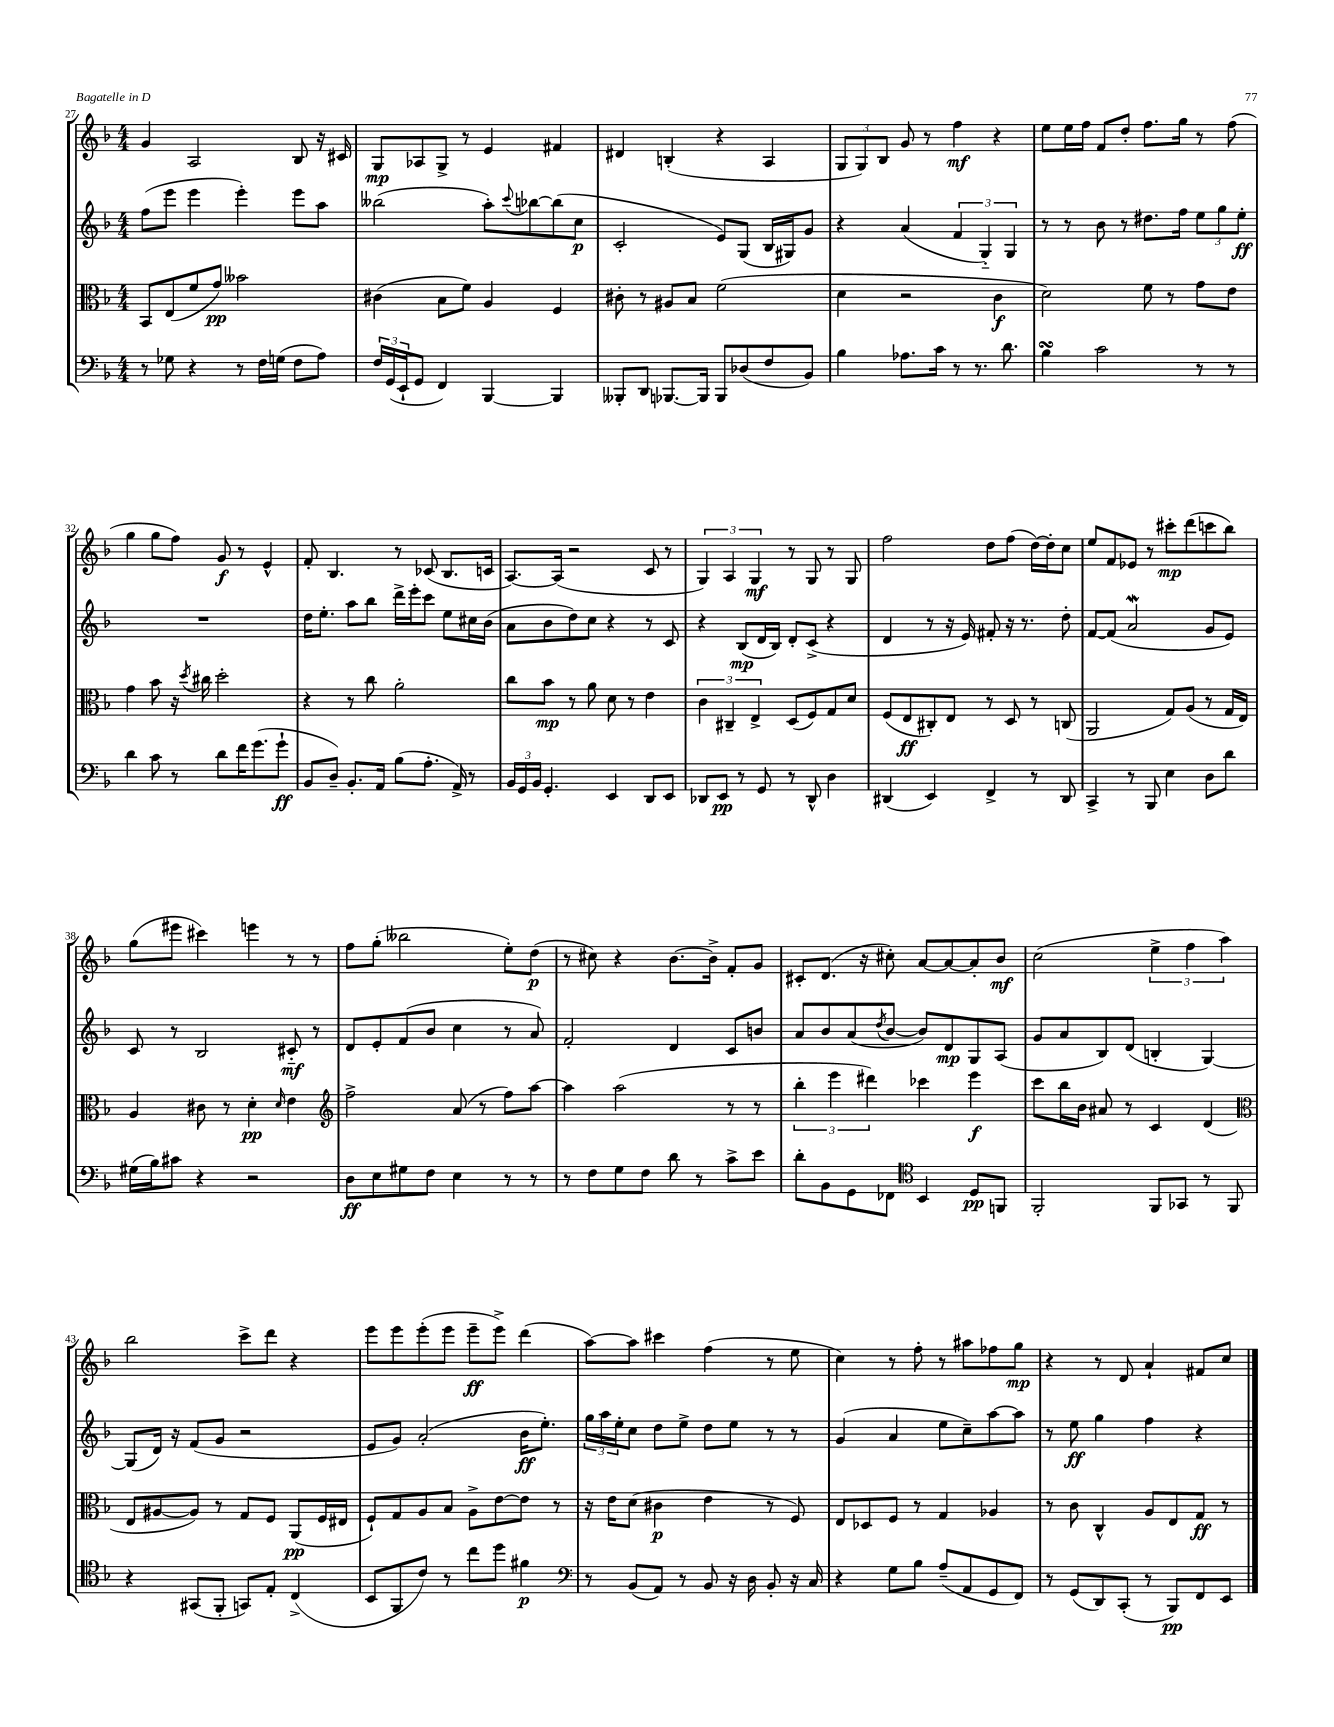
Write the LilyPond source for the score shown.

<<
\new StaffGroup <<
\new Staff = "s0" {
    \clef treble \key f \major \numericTimeSignature \time 4/4
    g'4 a2 bes8 r16 cis'16 |
    g8\mp aes8 g8-> r8 e'4 fis'4 |
    dis'4 b4-.( r4 a4 |
    \tuplet 3/2 { g8 g8) bes8 } g'8 r8 f''4\mf r4 |
    e''8 e''16 f''16 f'8 d''8-. f''8. g''16 r8 f''8( |
    g''4 g''8 f''8) g'8\f r8 e'4-^ |
    f'8-. bes4. r8 ces'8( bes8. c'16 |
    a8.~) a16( r2 c'8 r8 |
    \tuplet 3/2 { g4) a4 g4\mf } r8 g8 r8 g8 |
    f''2 d''8 f''8( d''16~) d''16-. c''8 |
    e''8 f'8 ees'8 r8 cis'''8-.\mp d'''8( c'''8 bes''8) |
    g''8( eis'''8 cis'''4) e'''4 r8 r8 |
    f''8 g''8-.( beses''2 e''8-.) d''8\p( |
    r8 cis''8) r4 bes'8.~ bes'16-> f'8-. g'8 |
    cis'8-. d'8.( r16 cis''8-.) a'8~ a'8~ a'8-. bes'8\mf |
    c''2( \tuplet 3/2 { e''4-> f''4 a''4) } |
    bes''2 c'''8-> d'''8 r4 |
    e'''8 e'''8 e'''8-.( e'''8 e'''8--\ff e'''8->) d'''4( |
    a''8~) a''8 cis'''4 f''4( r8 e''8 |
    c''4) r8 f''8-. r8 ais''8 fes''8 g''8\mp |
    r4 r8 d'8 a'4-! fis'8 c''8 \bar "|." |
}
\new Staff = "s1" {
    \clef treble \key f \major \numericTimeSignature \time 4/4
    f''8( e'''8 e'''4 e'''4-.) e'''8 a''8 |
    beses''2( a''8-.) \appoggiatura { c'''8 } bes''8~ bes''8( c''8\p |
    c'2-. e'8) g8( bes16 gis16) g'8 |
    r4 a'4( \tuplet 3/2 { f'4 g4-_) g4 } |
    r8 r8 bes'8 r8 dis''8. f''16 \tuplet 3/2 { e''8 g''8 e''8-.\ff } |
    R1 |
    d''16 e''8.-. a''8 bes''8 d'''16-> e'''16-. c'''8 e''8 cis''16 bes'16( |
    a'8 bes'8 d''8) c''8 r4 r8 c'8 |
    r4 bes8\mp( d'16 bes16) d'8-. c'8->( r4 |
    d'4 r8 r16 e'16) fis'8-. r16 r8. d''8-. |
    f'8~ f'8( a'2\mordent g'8 e'8) |
    c'8 r8 bes2 cis'8-_\mf r8 |
    d'8 e'8-. f'8( bes'8 c''4 r8 a'8) |
    f'2-. d'4 c'8 b'8 |
    a'8 bes'8 a'8( \acciaccatura { d''8 } bes'8~ bes'8) d'8\mp g8 a8( |
    g'8 a'8 bes8) d'8( b4-. g4~) |
    g8( d'16) r16 f'8( g'8 r2 |
    e'8 g'8) a'2-.( bes'16\ff e''8.-.) |
    \tuplet 3/2 { g''16 a''16 e''16-. } c''8 d''8 e''8-> d''8 e''8 r8 r8 |
    g'4( a'4 e''8 c''8--) a''8~ a''8 |
    r8 e''8\ff g''4 f''4 r4 \bar "|." |
}
\new Staff = "s2" {
    \clef alto \key f \major \numericTimeSignature \time 4/4
    bes,8 e8( f'8 g'8\pp) beses'2 |
    cis'4( bes8 f'8) a4 f4 |
    cis'8-. r8 ais8 bes8 f'2( |
    d'4 r2 c'4\f |
    d'2) f'8 r8 g'8 e'8 |
    g'4 bes'8 r16 \acciaccatura { d''8 } cis''16 d''2-. |
    r4 r8 c''8 a'2-. |
    c''8 bes'8\mp r8 a'8 d'8 r8 e'4 |
    \tuplet 3/2 { c'4 cis4-- e4-> } d8( f8) g8 d'8 |
    f8( e8\ff cis8-.) e8 r8 d8 r8 c8( |
    a,2 g8) a8( r8 g16 e16) |
    a4 cis'8 r8 d'4-.\pp \grace { d'16 } e'4 |
    \clef treble f''2-> a'8( r8 f''8) a''8~ |
    a''4 a''2( r8 r8 |
    \tuplet 3/2 { bes''4-. e'''4 dis'''4) } ces'''4 e'''4\f |
    c'''8 bes''16 bes'16 ais'8 r8 c'4 d'4( |
    \clef alto e8 ais8~ ais8) r8 g8 f8 a,8\pp( f16 eis16 |
    f8-!) g8 a8 bes8 a8-> e'8~ e'8 r8 |
    r16 e'16 d'8( cis'4\p e'4 r8 f8) |
    e8 des8 f8 r8 g4 aes4 |
    r8 c'8 c4-^ a8 e8 g8\ff r8 \bar "|." |
}
\new Staff = "s3" {
    \clef bass \key f \major \numericTimeSignature \time 4/4
    r8 ges8 r4 r8 f16 g16( f8 a8) |
    \tuplet 3/2 { f16 g,16( e,16-! } g,8 f,4) bes,,4~ bes,,4 |
    beses,,8-. d,8 bes,,8.~ bes,,16 bes,,8 des8( f8 bes,8) |
    bes4 aes8. c'16 r8 r8. d'8. |
    bes4\turn c'2 r8 r8 |
    d'4 c'8 r8 d'8 f'16 g'8.( g'8-!\ff |
    bes,8 d8--) bes,8.-. a,16 bes8( a8.-. a,16->) r8 |
    \tuplet 3/2 { bes,16 g,16 bes,16 } g,4.-. e,4 d,8 e,8 |
    des,8 e,8\pp r8 g,8 r8 des,8-^ d4 |
    dis,4( e,4) f,4-> r8 dis,8 |
    c,4-> r8 bes,,8 e4 d8 d'8 |
    gis16( bes16) cis'8 r4 r2 |
    d8\ff e8 gis8 f8 e4 r8 r8 |
    r8 f8 g8 f8 d'8 r8 c'8-> e'8 |
    d'8-. bes,8 g,8 fes,8 \clef tenor bes,4 d8\pp f,8 |
    f,2-. f,8 ges,8 r8 f,8 |
    r4 gis,8( f,8-. g,8) e8-. c4->( |
    bes,8 f,8 c'8) r8 c''8 d''8 fis'4\p |
    \clef bass r8 bes,8( a,8) r8 bes,8 r16 d16 bes,8-. r16 c16 |
    r4 g8 bes8 a8--( a,8 g,8 f,8) |
    r8 g,8( d,8) c,8-.( r8 bes,,8\pp) f,8 e,8 \bar "|." |
}
>>
>>
\layout { \context { \Score currentBarNumber = #27 } }
